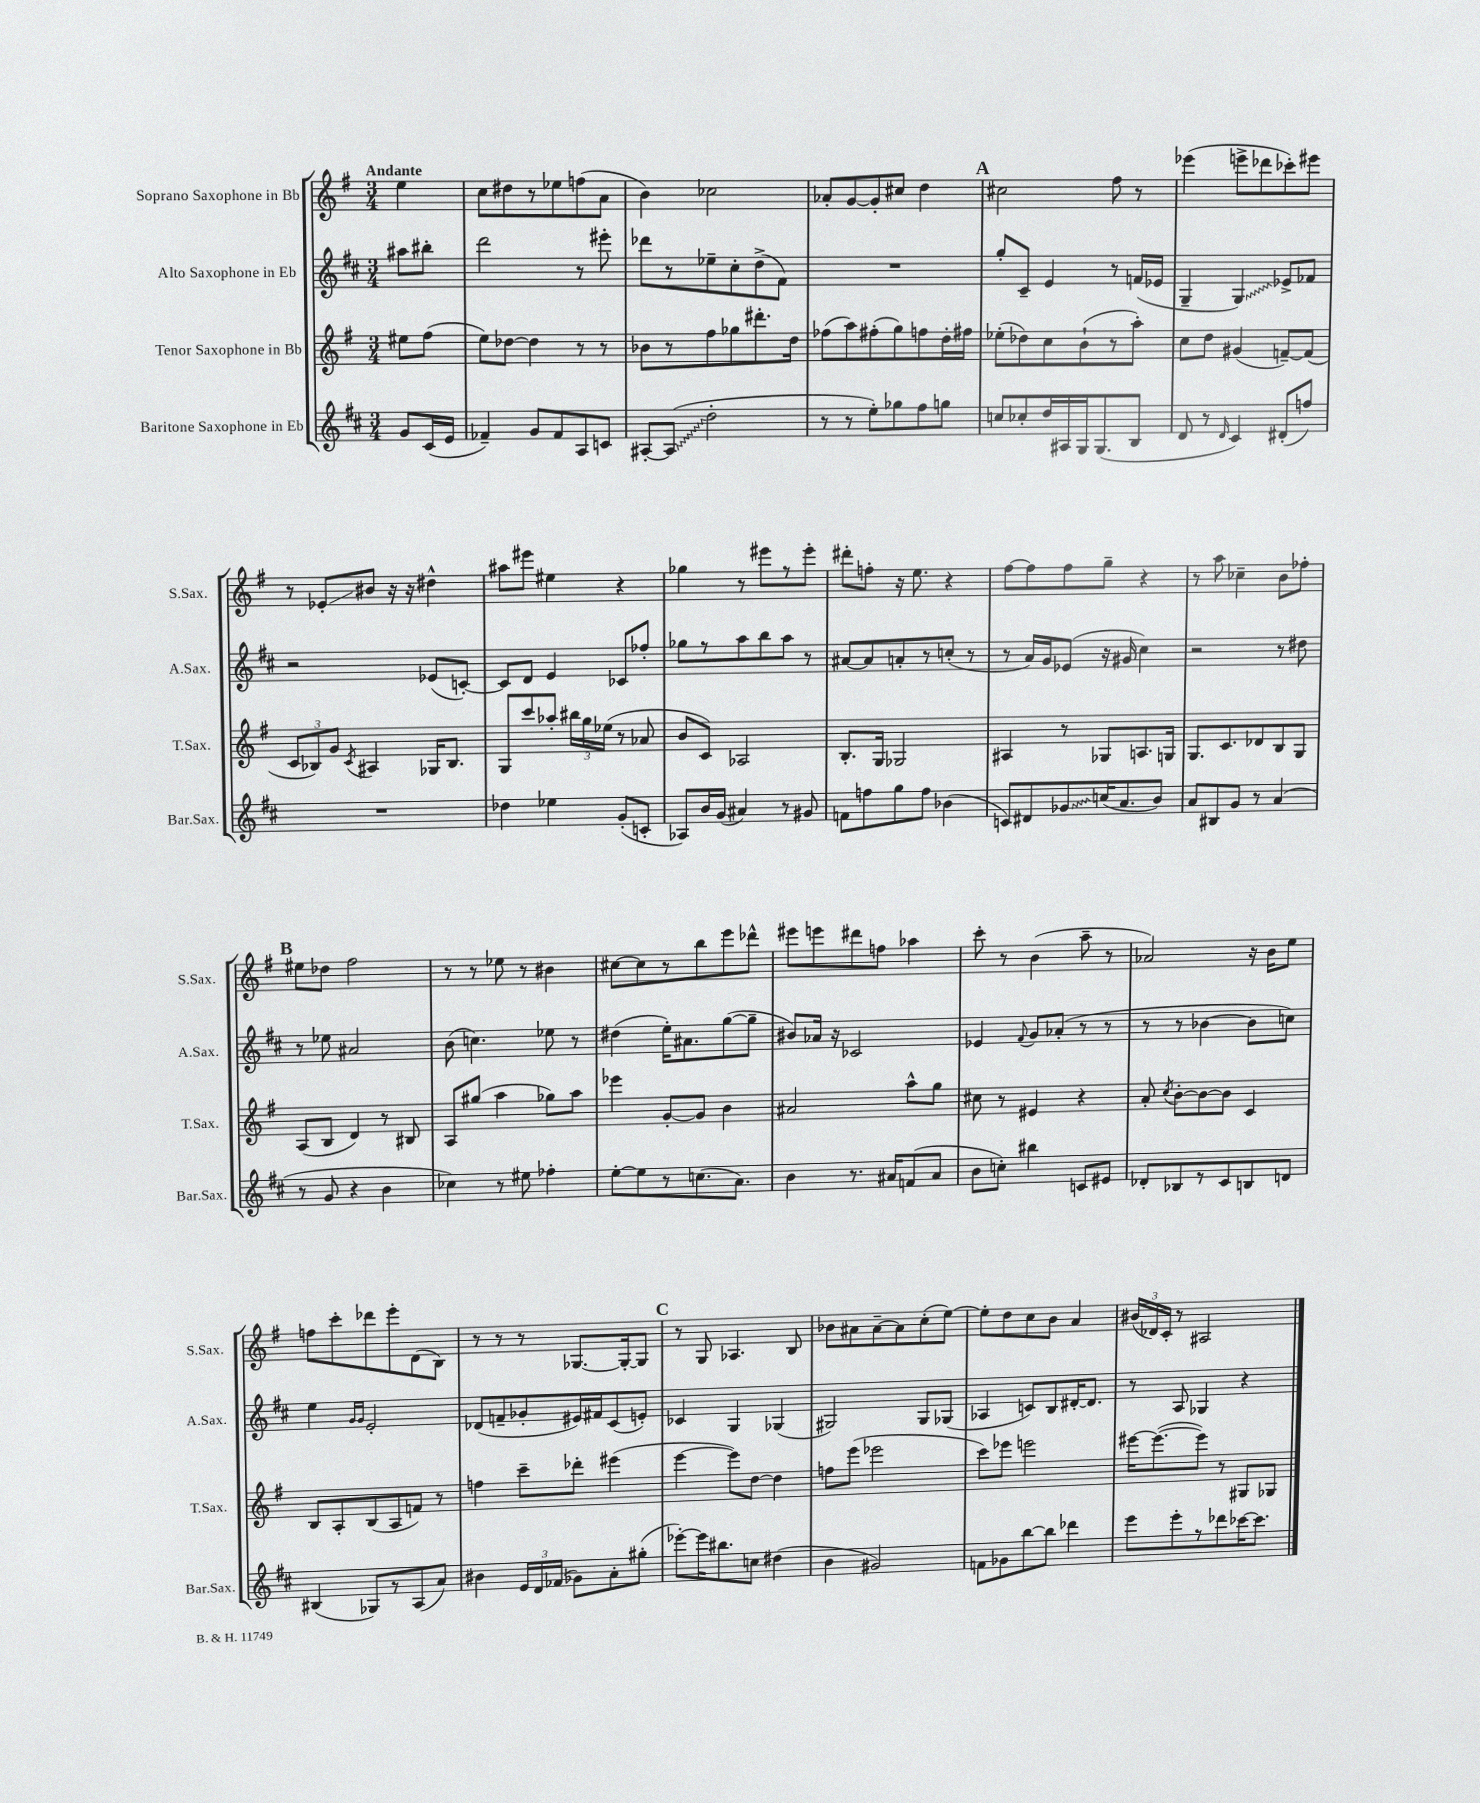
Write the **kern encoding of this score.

**kern	**kern	**kern	**kern
*staff4	*staff3	*staff2	*staff1
*clefG2	*clefG2	*clefG2	*clefG2
*k[f#c#]	*k[f#]	*k[f#c#]	*k[f#]
*M3/4	*M3/4	*M3/4	*M3/4
8g/L	8ee#\L	8aa#\L	4ee\
(16c#/L	(8ff#\J	8bb#'\J	.
16e/JJ	.	.	.
=	=	=	=
4f-~/)	8ee\L)	2ddd\	8cc\L
.	[8dd-\J	.	8dd#\
8g/L	4dd-\]	.	8r
8f-/	.	.	8ee-\
8A/	8r	8r	(8ff\
8c/J	8r	8eee#'\	8a\J
=	=	=	=
[8A#'/L	8b-\L	8ddd-\L	4b\)
(8A#/]J	8r	8r	.
2dd'\	8ff#\	8ee-~\	2cc-\
.	8gg-\	8cc#'\	.
.	8.ddd#'\	(8dd^\	.
.	.	8f#\J)	.
.	16dd\Jk	.	.
=	=	=	=
8r	(8ff-\L	2.r	8a-'/L
8r	8aa\)	.	[8g/
8ee'\L)	(8ff#'\	.	8g'/]
8gg-\	8gg\)	.	8cc#/J
8ff#\	8ff\	.	4dd\
8gg\J	16dd'\L	.	.
.	16ff#\JJ	.	.
=	=	=	=
8cc/L	(8ee-'\L	8gg'/L	2cc#\
8cc-'/	8dd-\)	8c#~/J	.
16dd/L	8cc\	4e/	.
16A#/	.	.	.
16G/J	(8b`\	.	.
(8.G/	.	.	.
.	8r	8r	8ff#\
8B/J	8aa'\J)	(16f/LL	8r
.	.	16e-/JJ	.
=	=	=	=
8d/	8cc\L	4G~/	(4eee-\
8r	8dd\J	.	.
16qqd/	.	.	.
4c#/)	(4g#/	4G/)	8eee^\L
.	.	.	8ddd-\
(8d#'/L	[8f~/L)	8e-^/L	8ccc-'\)
8ff/J)	(8f/]J	8f-/J	8eee#\J
=	=	=	=
2.r	12c/L	2r	8r
.	12B-/)	.	.
.	.	.	8e-'/L
.	12g/J	.	.
.	8qc/	.	.
.	4A#/	.	8b#/J
.	.	.	16r
.	.	.	16r
.	16G-/LK	(8e-/L	4dd#^^\
.	8.B-/J	.	.
.	.	[8c'/J)	.
=	=	=	=
4dd-\	8G/L	8c/]L	8aa#\L
.	8ccc/	8d/J	8eee#\J
4ee-\	8aa-'/J	4e/	4ee#\
.	24bb#\LL	.	.
.	24gg\	.	.
.	(24ee-\JJ	.	.
(8g'/L	8r	8c-/L	4r
8c'/J	8a-/	8ff-'/J	.
=	=	=	=
8A-/L)	8b/L	8gg-\L	4gg-\
16b/L	8c/J)	8r	.
(16g/JJ	.	.	.
4a#/)	2A-/	8aa\	8r
.	.	8bb\	8eee#\L
8r	.	8aa\J	8r
8g#/	.	8r	8eee#'\J
=	=	=	=
8f\L	8.B'/L	[8a#/L	8ddd#'\L
8ff\	.	8a#/]	8ff'\J
.	16G/Jk	.	.
8gg\	2G-/	8a'/	16r
.	.	.	8.ee\
8ff\J	.	8r	.
(4b-\	.	(8cc'/J	4r
.	.	8r	.
=	=	=	=
8c/L)	4A#/	8r	[8ff#\L
8d#/	.	16a/LL)	8ff#\]
.	.	16g/J	.
8g-/	8r	(8e-/J	8ff#\
(16cc/K	8G-/L	16r	8gg~\J
8.a/	.	16g#/	.
.	8.A/	4cc#\)	4r
8b/J)	.	.	.
.	16G/Jk	.	.
=	=	=	=
8a/L	8.G/L	2r	8r
8B#/	.	.	8aa\
.	8.c/	.	.
8g/J	.	.	4cc-~\
8r	8d-/	.	.
(4a/	8B/	8r	8b\L
.	8G/J	8dd#\	8ff-'\J
=	=	=	=
8r	(8A/L	8r	8ee#\L
8g/	8B/J	8ee-\	8dd-\J
4r	4d/)	2a#/	2ff#\
4b\	8r	.	.
.	8B#/	.	.
=	=	=	=
4cc-\)	8A/L	(8b\	8r
.	(8gg#/J	4.cc\)	8r
8r	4aa\	.	8ee-\
8ee#\	.	.	8r
4ff-'\	8gg-\L)	8ee-\	4b#\
.	8aa\J	8r	.
=	=	=	=
[8ee'\L	4eee-\	(4dd#\	[8cc#\L
8ee\]	.	.	8cc#\]
8r	[8g'/L	16ee'\LK)	8r
.	.	8.a#\	.
(8.cc\	8g/]J	.	8bb\
.	4b\	([8gg\	8eee\
8.a\J)	.	.	.
.	.	8gg~\]J	8ddd-^^\J
=	=	=	=
4b\	2a#/	8b#/L)	8eee#\L
.	.	16a-/Jk	8eee\
.	.	16r	.
8.r	.	2c-/	8ddd#\
.	.	.	8ff\J
16a#/LK	.	.	.
(8f/	8aa^^\L	.	4aa-\
8a#/J	8gg\J	.	.
=	=	=	=
8b\L	8cc#\	4e-/	8ccc'\
8cc'\J)	8r	.	8r
.	.	8qqf#/	.
4bb#\	4e#/	8g/L	(4b\
.	.	(8a-'/J	.
8c/L	4r	8r	8aa~\
8e#/J	.	8r	8r
=	=	=	=
8d-'/L	8a'/	8r	2a-/)
.	8qcc/	.	.
8B-/	[8b'\L	8r	.
8r	8b\_	[4b-\	.
8c#/	8b\]J	.	.
8B/	4c/	8b-\]L	16r
.	.	.	16b\LK
8d/J	.	8cc\J)	8ee\J
=	=	=	=
(4B#/	8B/L	4ee\	8ff\L
.	8A'/	.	8ccc'\
.	.	16qqg/LL	.
.	.	16qqg/JJ	.
8G-/L)	(8B/	2e'/	8ddd-\
8r	8A/	.	8eee'\
(8A/	8f/J)	.	(8d\
8a/J)	8r	.	8B\J)
=	=	=	=
4b#\	4ff\	(8d-/L	8r
.	.	8f~/	8r
24e/LL	8ccc~\L	8g-'/	8r
24d/	.	.	.
(24f-/JJ	.	.	.
8g-\L)	8ddd-'\J	16e#/L)	[8.G-/L
.	.	16f#/J	.
8a'\	(4eee#\	(8c#/	.
.	.	.	16G-'/_k
(8gg#'\J	.	8e'/J)	8G-/]J
=	=	=	=
[8eee-'\L)	[4eee\	4c-/	8r
16eee-\]K	.	.	8G/
8.bb#\	.	.	.
.	8eee\]L)	4G/	4.A-/
8cc\J	[8dd\J	.	.
(4dd#\	4dd\]	(4G-/	.
.	.	.	8B/
=	=	=	=
4b\	8ff\L	2G#/)	8b-\L
.	(8eee\J	.	8a#\
2g#/)	2eee-\	.	[8a#~\
.	.	.	8a#\]
.	.	8G#/L	(8cc'\
.	.	(8G-/J	[8ee\J)
=	=	=	=
8f\L	8ccc\L)	4A-/	8ee'\]L
8g-\	8eee-\J	.	8dd\
[8bb\	2eee\	8c/L)	8cc\
8bb\]J	.	8B/	8b\J
4ddd-\	.	[16d#'/K	4a/
.	.	8.d#/]J	.
=	=	=	=
8eee\L	[16eee#\LK	8r	(24b#/LL
.	.	.	24d-/)
.	(8.eee#\_	.	.
.	.	.	24c'/JJ
8eee'\	.	8A/	8r
8r	8eee#\]J)	4G-/	2A#/
8ddd-\	8r	.	.
[16ccc-\K	8G#/L	4r	.
8.ccc-\]J	.	.	.
.	8G-/J	.	.
==	==	==	==
*-	*-	*-	*-
